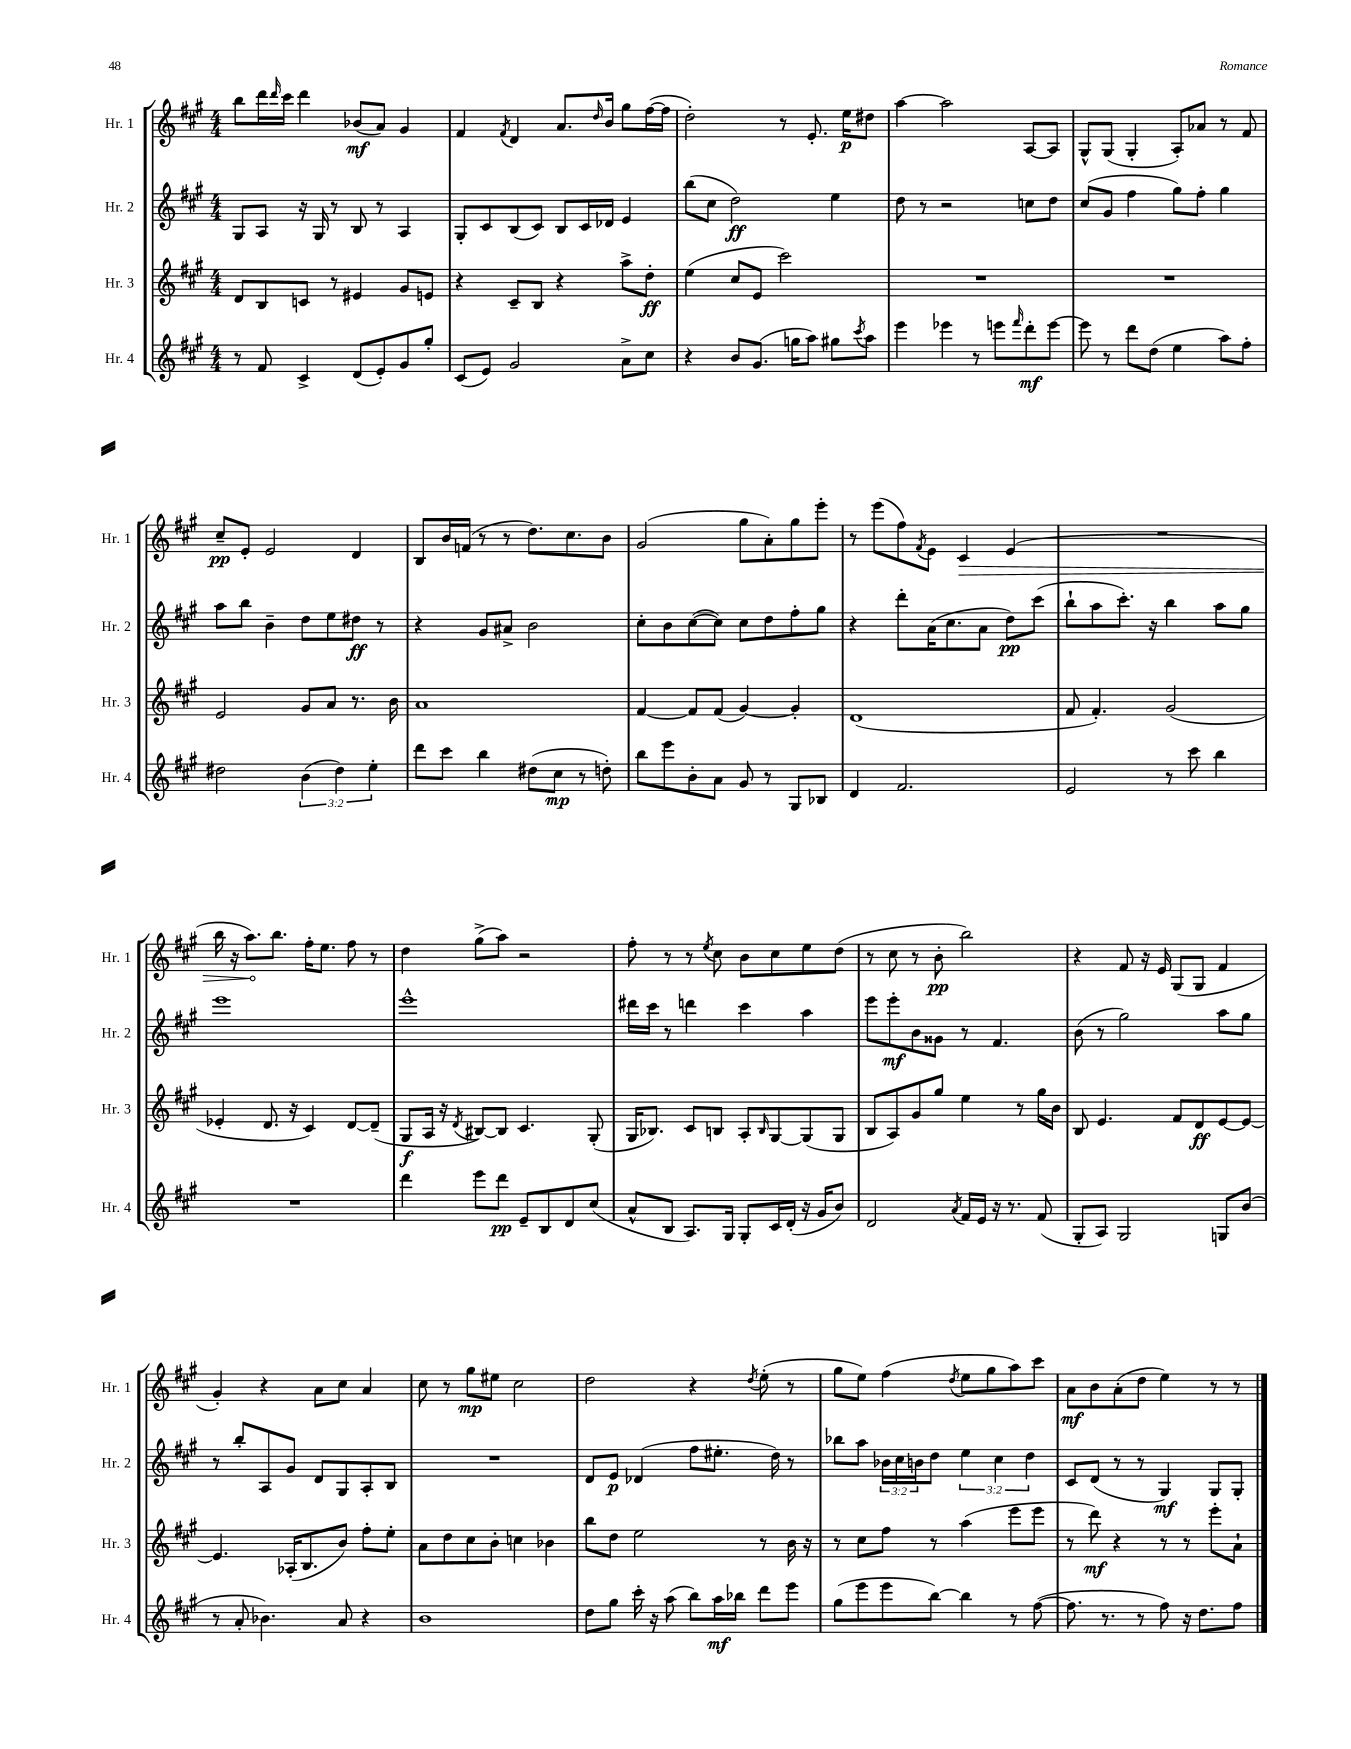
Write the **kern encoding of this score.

**kern	**kern	**kern	**kern
*staff4	*staff3	*staff2	*staff1
*clefG2	*clefG2	*clefG2	*clefG2
*k[f#c#g#]	*k[f#c#g#]	*k[f#c#g#]	*k[f#c#g#]
*M4/4	*M4/4	*M4/4	*M4/4
8r	8d	8G#	8bb
8f#	8B	8A	16ddd
.	.	.	16qqddd
.	.	.	16ccc#
4c#^	8c	16r	4ddd
.	.	16G#	.
.	8r	8r	.
(8d	4e#	8B	(8b-
8e')	.	8r	8a)
8g#	8g#	4A	4g#
8gg#'	8e	.	.
=	=	=	=
(8c#	4r	8G#'	4f#
8e)	.	8c#	.
.	.	.	8qf#
2g#	8c#~	(8B	4d
.	8B	8c#)	.
.	4r	8B	8.a
.	.	16c#	.
.	.	.	16qqdd
.	.	16d-	16b
8a^	8aa^	4e	8gg#
8cc#	8dd'	.	([16ff#
.	.	.	16ff#]
=	=	=	=
4r	(4ee	(8bb	2dd')
.	.	8cc#	.
8b	8cc#	2dd)	.
(8.g#	8e	.	.
.	2ccc#)	.	8r
16gg	.	.	.
8aa)	.	.	8.e'
8gg#	.	4ee	.
.	.	.	16ee
8qccc#	.	.	.
8aa	.	.	8dd#
=	=	=	=
4eee	1r	8dd	[4aa
.	.	8r	.
4eee-	.	2r	2aa]
8r	.	.	.
8eee	.	.	.
16qqfff#	.	.	.
8ddd'	.	8cc	[8A
[8eee	.	8dd	8A]
=	=	=	=
8eee]	1r	(8cc#	8G#^^
8r	.	8g#	(8G#
8ddd	.	4ff#	4G#'
(8dd	.	.	.
4ee	.	8gg#)	8A')
.	.	8ff#'	8a-
8aa)	.	4gg#	8r
8ff#'	.	.	8f#
=	=	=	=
2dd#	2e	8aa	8cc#~
.	.	8bb	8e'
.	.	4b~	2e
(6b	8g#	8dd	.
.	8a	8ee	.
6dd#)	.	.	.
.	8.r	8dd#	4d
6ee'	.	.	.
.	.	8r	.
.	16b	.	.
=	=	=	=
8ddd	1a	4r	8B
8ccc#	.	.	16b
.	.	.	(16f
4bb	.	8g#	8r
.	.	8a#^	8r
(8dd#	.	2b	8.dd)
8cc#	.	.	.
.	.	.	8.cc#
8r	.	.	.
8dd')	.	.	8b
=	=	=	=
8bb	[4f#	8cc#'	(2g#
8eee	.	8b	.
8b'	8f#]	([8cc#	.
8a	(8f#	8cc#])	.
8g#	[4g#)	8cc#	8gg#
8r	.	8dd	8a')
8G#	4g#']	8ff#'	8gg#
8B-	.	8gg#	8eee'
=	=	=	=
4d	(1d	4r	8r
.	.	.	(8eee
2.f#	.	8ddd'	8ff#)
.	.	.	8qf#
.	.	(16a	8e
.	.	8.cc#	.
.	.	.	4c#
.	.	8a	.
.	.	8dd)	(4e
.	.	(8ccc#	.
=	=	=	=
2e	8f#	8bb`	1r
.	4.f#')	8aa	.
.	.	8.ccc#')	.
.	.	16r	.
8r	(2g#	4bb	.
8ccc#	.	.	.
4bb	.	8aa	.
.	.	8gg#	.
=	=	=	=
1r	4e-'	1eee	16bb
.	.	.	16r
.	.	.	8.aa)
.	8.d	.	.
.	.	.	8.bb
.	16r	.	.
.	4c#)	.	16ff#'
.	.	.	8.ee
.	[8d	.	8ff#
.	(8d~]	.	8r
=	=	=	=
4ddd	8G#	1eee^^	4dd
.	16A	.	.
.	16r	.	.
.	8qd	.	.
8eee	[8B#)	.	(8gg#^
8ddd	8B#]	.	8aa)
8e~	4.c#	.	2r
8B	.	.	.
8d	.	.	.
(8cc#	(8G#'	.	.
=	=	=	=
8a^^	16G#	16ddd#	8ff#'
.	8.B-)	16ccc#	.
8B	.	8r	8r
8.A)	8c#	4ddd	8r
.	.	.	8qee
.	8B	.	8cc#
16G#	.	.	.
8G#'	8A'	4ccc#	8b
.	16qqB	.	.
16c#	[8G#	.	8cc#
(16d'	.	.	.
16r	(8G#]	4aa	8ee
16g#	.	.	.
8b)	8G#	.	(8dd
=	=	=	=
2d	8B	8eee	8r
.	8A)	8eee'	8cc#
.	8g#	8b	8r
.	8gg#	8g##	8b'
8qa	.	.	.
16f#	4ee	8r	2bb)
16e	.	.	.
16r	.	4.f#	.
8.r	.	.	.
.	8r	.	.
(8f#	16gg#	.	.
.	16b	.	.
=	=	=	=
8G#'	8B	(8b	4r
8A)	4.e	8r	.
2G#	.	2gg#)	8f#
.	.	.	16r
.	.	.	16e
.	8f#	.	(8G#
.	8d	.	8G#
8G	[8e	8aa	4f#
(8b	8e_	8gg#	.
=	=	=	=
8r	4.e]	8r	4g#')
8a'	.	8bb'	.
4.b-)	.	8A	4r
.	(16A-'	8g#	.
.	8.B	.	.
.	.	8d	8a
8a	8b)	8G#	8cc#
4r	8ff#'	8A'	4a
.	8ee'	8B	.
=	=	=	=
1b	8a	1r	8cc#
.	8dd	.	8r
.	8cc#	.	8gg#
.	8b'	.	8ee#
.	4cc	.	2cc#
.	4b-	.	.
=	=	=	=
8dd	8bb	8d	2dd
8gg#	8dd	8e	.
16ccc#'	2ee	(4d-	.
16r	.	.	.
(8aa	.	.	.
8bb)	.	8ff#	4r
16aa	.	8.ee#'	.
16bb-	.	.	.
.	.	.	8qdd
8ddd	8r	.	(8ee'
.	.	16dd)	.
8eee	16b	8r	8r
.	16r	.	.
=	=	=	=
(8gg#	8r	8bb-	8gg#
8eee	8cc#	8aa	8ee)
8eee	8ff#	24b-	(4ff#
.	.	24cc#	.
.	.	24b	.
[8bb)	8r	8dd	.
.	.	.	8qdd
4bb]	(4aa	6ee	8ee
.	.	.	8gg#
.	.	6cc#	.
8r	8eee	.	8aa)
.	.	6dd	.
([8ff#	8eee	.	8ccc#
=	=	=	=
8.ff#]	8r	8c#	8a
.	8ddd)	(8d	8b
8.r	.	.	.
.	4r	8r	(8a'
8r	.	8r	8dd
8ff#)	8r	4G#)	4ee)
16r	8r	.	.
8.dd	.	.	.
.	8eee'	8G#	8r
8ff#	8a`	8G#'	8r
==	==	==	==
*-	*-	*-	*-
